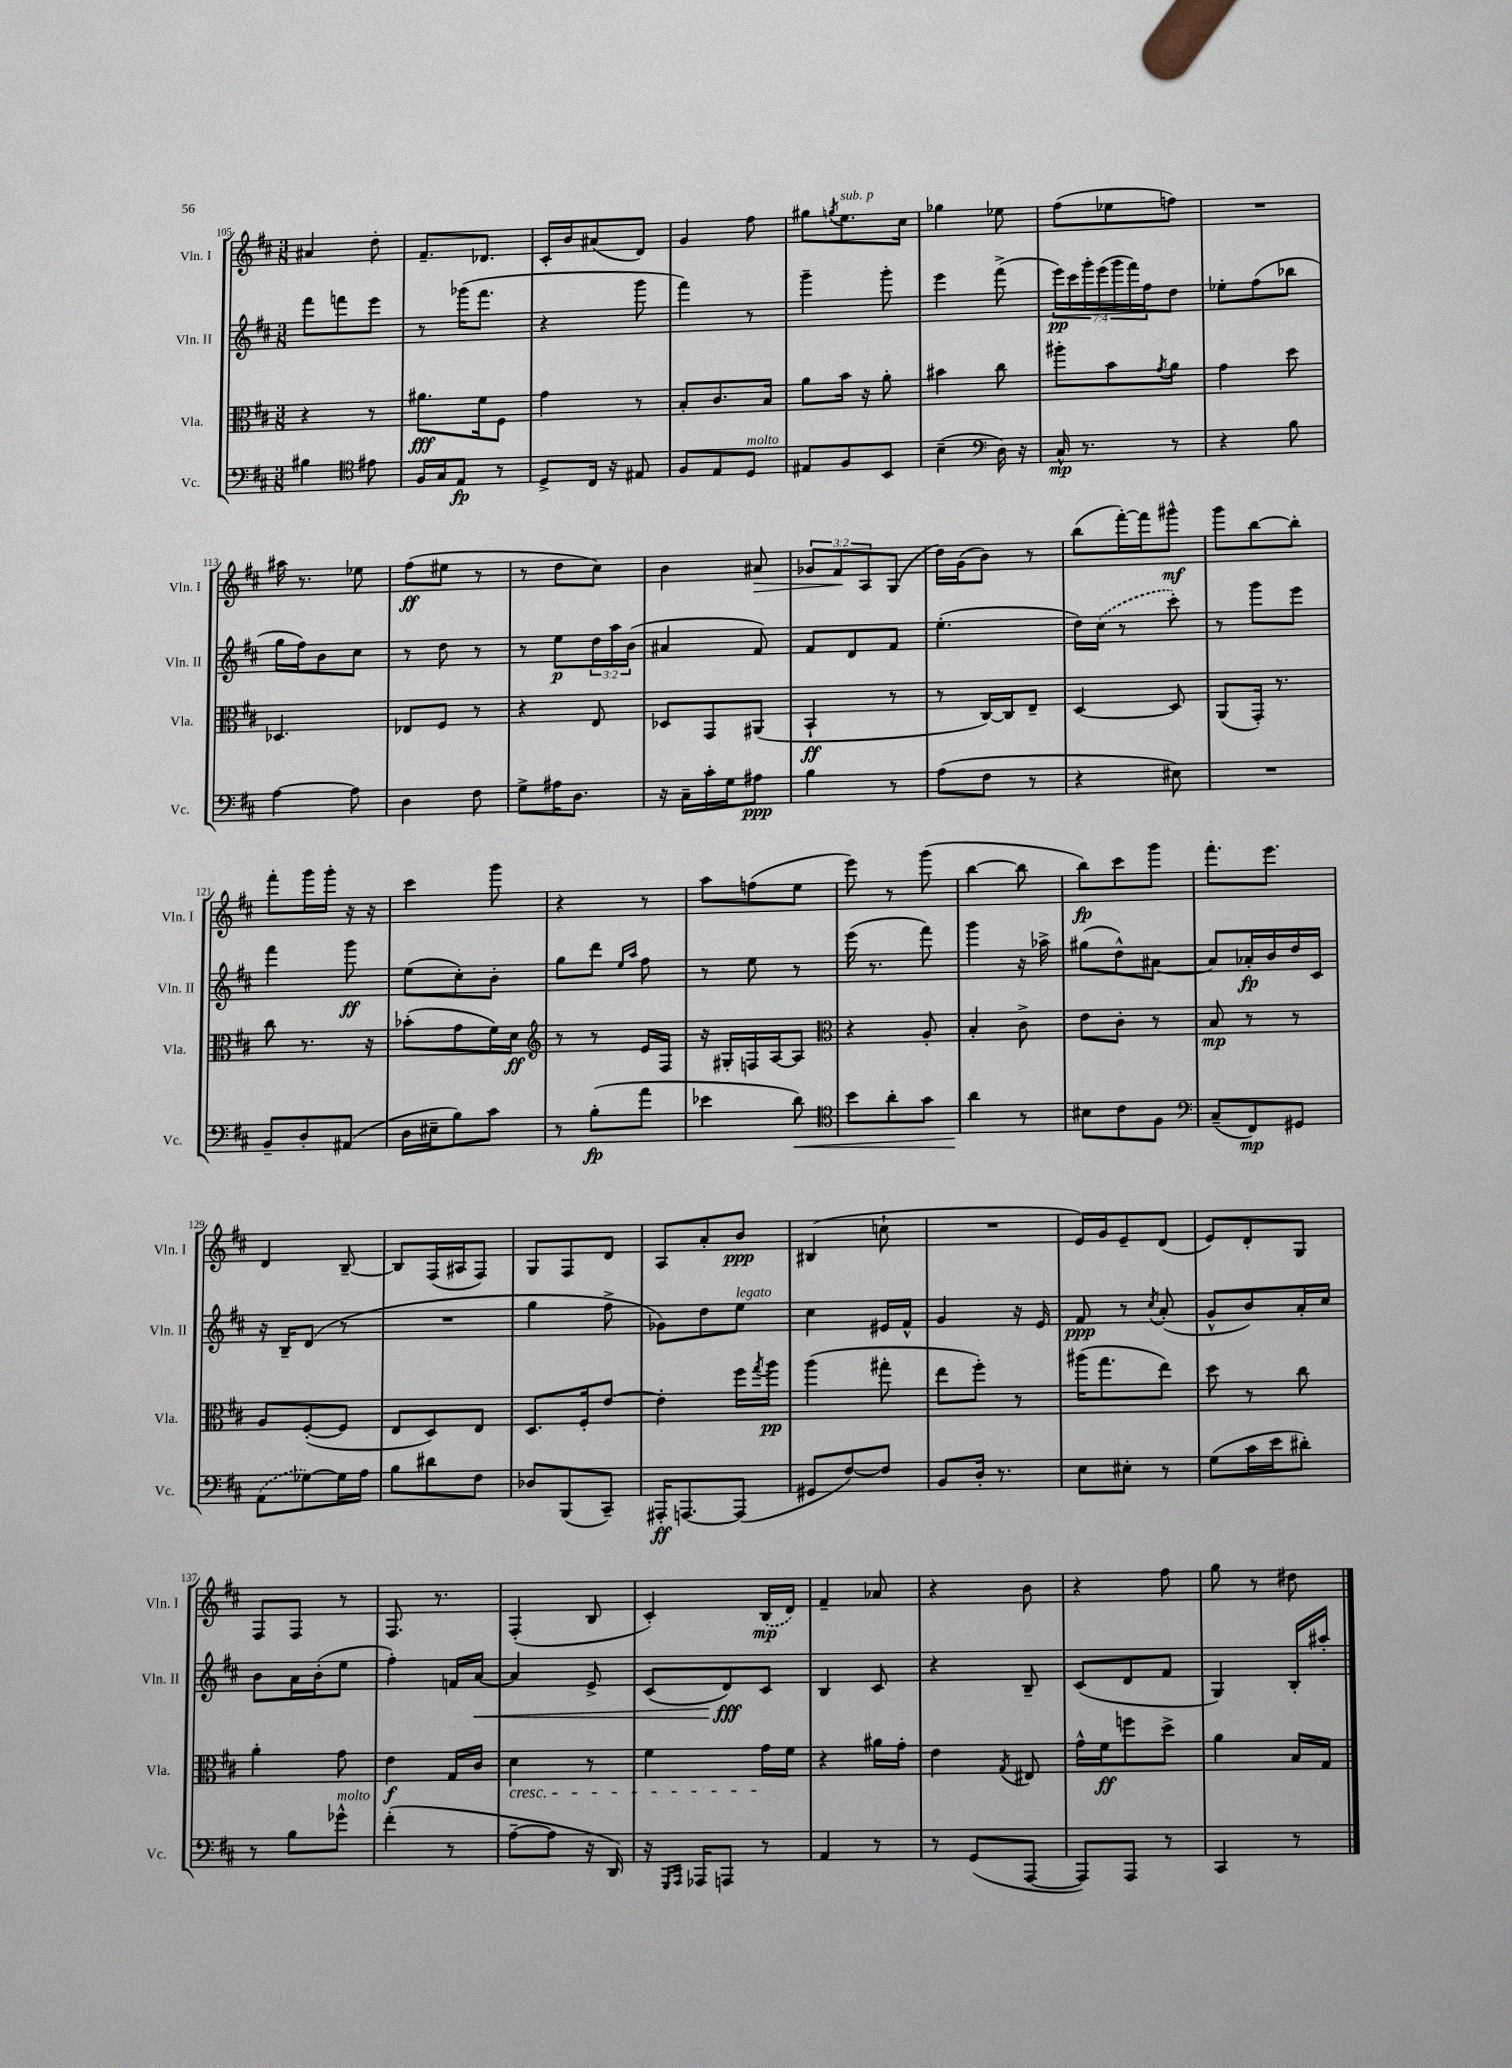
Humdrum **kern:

**kern	**kern	**kern	**kern
*staff4	*staff3	*staff2	*staff1
*clefF4	*clefC3	*clefG2	*clefG2
*k[f#c#]	*k[f#c#]	*k[f#c#]	*k[f#c#]
*M3/8	*M3/8	*M3/8	*M3/8
4B#	4r	8fff#	4a#
.	.	8fff	.
*clefC4	*	*	*
8e#	8r	8eee	8dd'
=	=	=	=
16F#	8.a#	8r	8.f#~
16G	.	.	.
8E	.	(16ggg-	.
.	16f#	8.fff#	8.d-
8r	8F#	.	.
=	=	=	=
8D^	4g	4r	16c#'
.	.	.	16b
16C#	.	.	(8a#
16r	.	.	.
8E#	8r	8ggg	8d)
=	=	=	=
8F#	8B'	4fff#)	4g
8E	8.c#	.	.
8D	.	8r	8ff#
.	16B	.	.
=	=	=	=
8E#	8a	4ggg~	8gg#
.	.	.	8qgg
8F#	16b	.	8.ee
.	16r	.	.
8BB	8a'	8ggg'	.
.	.	.	16cc#
=	=	=	=
(4B~	4b#	4eee	4gg-
*clefF4	*	*	*
16D)	8cc#	(8fff#^	8ee-
16r	.	.	.
=	=	=	=
16C#^^	8aa#'	28eee)	(8ff#
.	.	28ccc#	.
8.r	.	.	.
.	.	28ggg'	.
.	.	(28eee	.
.	8b	.	8ee-
.	.	28ggg	.
.	.	28fff#)	.
.	.	28ff#	.
.	8qg	.	.
8r	8a	8dd	8ff)
=	=	=	=
4r	4g	8ee-'	4.r
.	.	(8ff#	.
8B	8dd	8bb-	.
=	=	=	=
[4A	4.D-	16gg	16aa#
.	.	16ff#)	8.r
.	.	8b	.
8A]	.	8cc#	8ee-
=	=	=	=
4D	8E-	8r	(8ff#
.	8F#	8dd	8ee#
8F#	8r	8r	8r
=	=	=	=
8G^	4r	8r	8r
16A#	.	8ee	8dd
8.D	.	.	.
.	8E	24dd	8cc#)
.	.	24aa	.
.	.	(24b	.
=	=	=	=
16r	8D-	4a#	4b
16C#~	.	.	.
16c#'	8GG	.	.
16G	.	.	.
8A#	(8AA#	8f#)	8a#
=	=	=	=
4B	4BB`	8f#	12g-
.	.	.	12f#
.	.	8d	.
.	.	.	12A
8r	8r	8f#	(8G
=	=	=	=
(8A	8r	(4.ee'	16dd)
.	.	.	(16g
8F#	[16C#)	.	8b)
.	16C#]	.	.
8r	8E~	.	8r
=	=	=	=
4r	[4D	16dd)	(8bb
.	.	(16cc#	.
.	.	8r	[16fff#')
.	.	.	16fff#]
8E#)	8D]	8ccc#')	8ggg#^^
=	=	=	=
4.r	(8AA	8r	8ggg
.	16GG')	8ggg	[8bb
.	8.r	.	.
.	.	8eee	8bb']
=	=	=	=
8BB~	8cc#	4fff#	8fff#'
8D'	8.r	.	16ggg
.	.	.	16ggg'
(8AA#	.	8ggg	16r
.	16r	.	16r
=	=	=	=
16D	(8b-'	(8ee	4ccc#
16E#~	.	.	.
8B)	8g	8cc#')	.
8c#	16f#)	8b'	8ggg
.	16d	.	.
=	=	=	=
*	*clefG2	*	*
8r	8r	8gg	4r
(8B'	8r	8ddd	.
.	.	16qqee	.
.	.	16qqaa	.
8a	16e	8ff#	8r
.	16F#	.	.
=	=	=	=
4e-	16r	8r	8aa
.	16G#'	.	.
.	16F	8ee	(8ff
.	[16A	.	.
8d)	8A]	8r	8ee
=	=	=	=
*clefC4	*clefC3	*	*
8b	4r	(16eee	8eee)
.	.	8.r	.
8a'	.	.	8r
8g	8A'	8fff#)	(8ggg
=	=	=	=
4a	4B'	4ggg	[4bb
8r	8c#^	16r	8bb]
.	.	16aa-^	.
=	=	=	=
8B#	8e	(8gg#	8bb)
8c#	8c#'	8dd^^)	8ccc#
8F#	8r	[8a#	8ggg
=	=	=	=
*clefF4	*	*	*
(8C#~	8B	8a#]	8.fff#'
8FF#)	8r	16a-'	.
.	.	16b	8.eee
8GG#	8r	16dd	.
.	.	16c#	.
=	=	=	=
(8AA	8A	16r	4d
.	.	16B~	.
[8G-)	([8F#'	(8d	.
16G-]	8F#]	8r	[8B~
16A	.	.	.
=	=	=	=
8B	8E	4.r	8B]
8d#	8D)	.	(16F#
.	.	.	16A#
8F#	8E	.	8F#)
=	=	=	=
8D-	8.D	4gg	8G
(8BBB	.	.	8F#
.	16F#'	.	.
8CC#~)	[8e	8ff#^	8d
=	=	=	=
16AAA#'	4e']	8g-)	8A
[8.AAA	.	.	.
.	.	8dd	8a'
(8AAA]	16ff#	8ee	8b
.	8qgg	.	.
.	16aa	.	.
=	=	=	=
8GG#	(4aa	4cc#	(4B#
[8F#)	.	.	.
8F#]	8gg#'	16e#	8cc`
.	.	16f#^^	.
=	=	=	=
8BB	8ee	4g	4.r
16D'	8ff#')	.	.
8.r	.	.	.
.	8r	16r	.
.	.	16e	.
=	=	=	=
8E	(16aa#	8f#	16e)
.	8.gg	.	16g
8E#'	.	8r	8e~
.	.	8qcc#	.
8r	8ee)	(8a'	(8d
=	=	=	=
(8G	8dd	8g^^	8e)
16c#	8r	8b)	8d'
16e	.	.	.
8d#')	8cc#	16a'	8G
.	.	16cc#	.
=	=	=	=
8r	4a'	8b	8F#
8B	.	16a	8F#
.	.	(16b'	.
8g-^^	8g	8ee	8r
=	=	=	=
(4f#'	4e	4ff#')	8.F#
.	.	.	8.r
8r	16G	16f	.
.	16c#	[16a	.
=	=	=	=
[8A~	4d	4a]	(4F#'
8A]	.	.	.
16r	8r	8e^	8B
16DD)	.	.	.
=	=	=	=
16r	4f#	(8c#	4c#')
16qqGGG	.	.	.
16qqAAA	.	.	.
16AAA-	.	.	.
8AAA	.	8d)	.
8r	16g	8c#	(16B
.	16f#	.	16d)
=	=	=	=
4AA	4r	4B	4f#~
8r	16a#	8c#	8a-
.	16g'	.	.
=	=	=	=
8r	4e	4r	4r
(8GG	.	.	.
.	8qG	.	.
[8AAA	8E#	8B~	8b
=	=	=	=
8AAA])	16g^^	(8c#	4r
.	16f#	.	.
8AAA	8ff	8d	.
8r	8dd^	8f#	8ff#
=	=	=	=
4CC#	4a	4G)	8gg
.	.	.	8r
8r	16B	16B'	8dd#
.	16G	16aa#'	.
==	==	==	==
*-	*-	*-	*-
